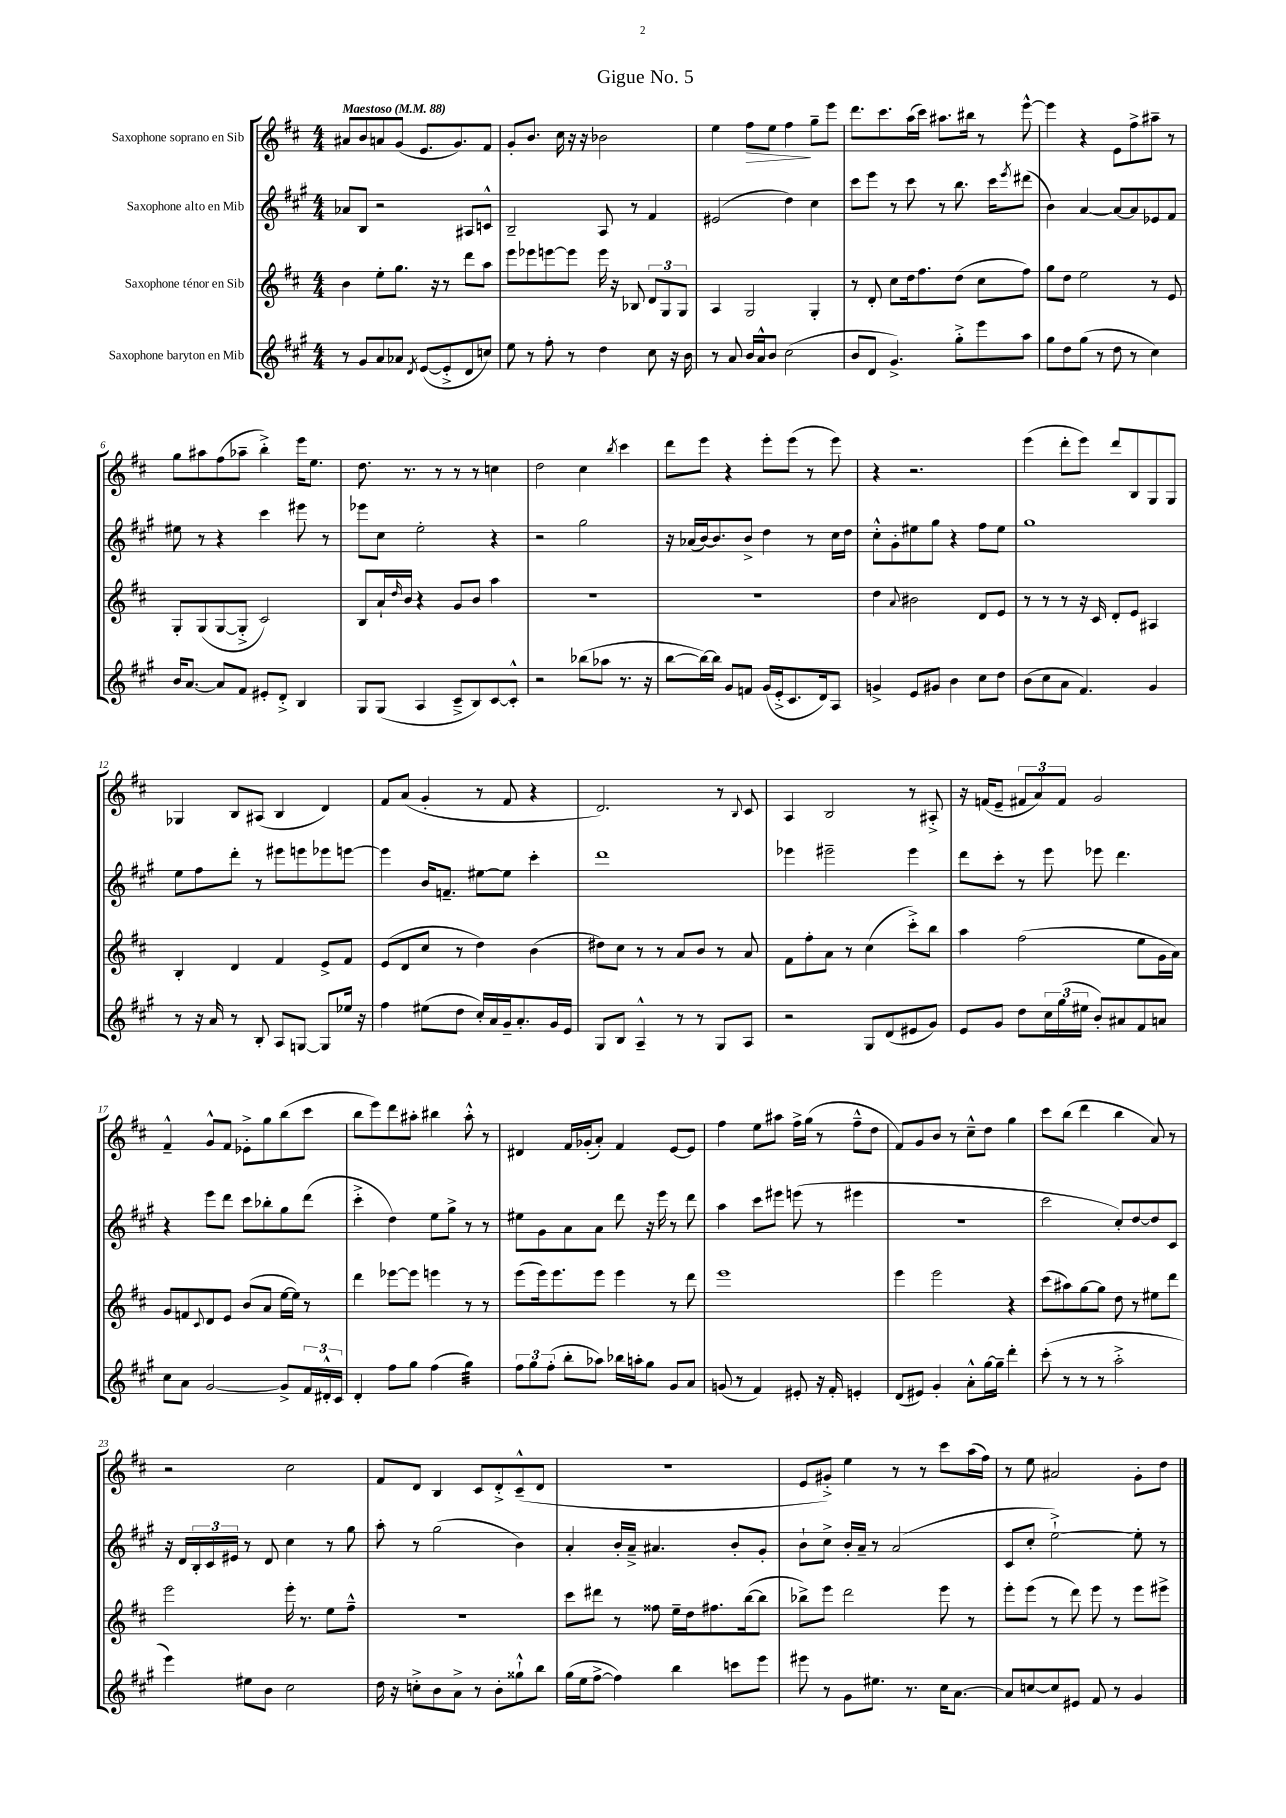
\header { title = "Gigue No. 5" }
<<
\new StaffGroup <<
\new Staff = "s0" \with { instrumentName = "Saxophone soprano en Sib" } {
    \clef treble \key d \major \numericTimeSignature \time 4/4 \tempo "Maestoso" 4 = 88
    ais'8 b'8 a'8 g'8( e'8. g'8.) fis'8 |
    g'8-. b'8. cis''16 r16 r16 bes'2 |
    e''4 fis''8\> e''8 fis''4\! g''8-- e'''8 |
    d'''8. cis'''8. a''16( cis'''16) ais''8. bis''16 r8 e'''8~-^ |
    e'''4 r4 e'8 fis''8-> ais''8-- r8 |
    g''8 ais''8 fis''8( aes''8-- b''4-.->) e'''16 e''8. |
    d''8. r8. r8 r8 r8 c''4 |
    d''2 cis''4 \acciaccatura { b''8 } cis'''4 |
    d'''8 e'''8 r4 e'''8-. e'''8( r8 e'''8) |
    r4 r2. |
    e'''4( d'''8-. e'''8) d'''8 b8 g8 g8 |
    ges4 b8 ais8( b4 d'4) |
    fis'8 a'8( g'4-. r8 fis'8 r4 |
    d'2.) r8 \appoggiatura { b8 } cis'8 |
    a4 b2 r8 ais8-.-> |
    r16 f'16( e'8-- \tuplet 3/2 { fis'8 a'8) fis'8 } g'2 |
    fis'4---^ g'8-^ fis'8 ees'8-.-> g''8 b''8( cis'''8 |
    b''8 e'''8) d'''8 ais''8-. bis''4 ais''8-.-^ r8 |
    dis'4 fis'16 ges'16-.( a'8-.) fis'4 e'8~ e'8 |
    fis''4 e''8 ais''8 fis''16-> g''16( r8 fis''8---^ d''8 |
    fis'8) g'8 b'8 r8 cis''8---^ d''8 g''4 |
    cis'''8 b''8( d'''4 b''4 a'8) r8 |
    r2 cis''2 |
    fis'8 d'8 b4 cis'8 d'8-.-> cis'8---^( d'8 |
    R1 |
    e'8 gis'8-.->) e''4 r8 r8 cis'''8 a''16( fis''16) |
    r8 e''8 ais'2 g'8-. d''8 \bar "|." |
}
\new Staff = "s1" \with { instrumentName = "Saxophone alto en Mib" } {
    \clef treble \key a \major \numericTimeSignature \time 4/4
    aes'8 b8 r2 ais8 c'8-^ |
    b2-- a8 r8 fis'4 |
    eis'2( d''4) cis''4 |
    cis'''8 e'''8 r8 cis'''8 r8 b''8. cis'''16 \acciaccatura { e'''8 } dis'''8( |
    b'4) a'4~ a'8~ a'8 ees'8 fis'8 |
    eis''8 r8 r4 cis'''4 eis'''8 r8 |
    ees'''8 cis''8 e''2-. r4 |
    r2 gis''2 |
    r16 aes'16( b'16~) b'8. b'8-> d''4 r8 cis''16 d''16 |
    cis''8-.-^ gis'8-. eis''8 gis''8 r4 fis''8 eis''8 |
    gis''1 |
    e''8 fis''8 d'''8-. r8 eis'''8 e'''8 ees'''8 e'''8~ |
    e'''4 b'16 f'8.-- eis''8~ eis''8 cis'''4-. |
    d'''1 |
    ees'''4 eis'''2-- eis'''4 |
    d'''8 cis'''8-. r8 e'''8 ees'''8 d'''4. |
    r4 e'''8 d'''8 cis'''8 bes''8-. gis''8 d'''8( |
    cis'''4-.-> d''4) e''8 gis''8-> r8 r8 |
    eis''8 gis'8 a'8 a'8 d'''8 r16 e'''16 r8 d'''8 |
    a''4 cis'''8 eis'''8 e'''8( r8 eis'''4 |
    R1 |
    cis'''2 cis''8-.) d''8~ d''8 cis'8 |
    r16 d'16 \tuplet 3/2 { b16-. cis'16 eis'16 } r8 d'8 cis''4 r8 gis''8 |
    a''8-. r8 gis''2( b'4) |
    a'4-. b'16-. a'16---> ais'4. b'8-. gis'8-. |
    b'8-! cis''8-> b'16-. a'16-- r8 a'2( |
    cis'8 cis''8-. e''2~-!->) e''8-. r8 \bar "|." |
}
\new Staff = "s2" \with { instrumentName = "Saxophone ténor en Sib" } {
    \clef treble \key d \major \numericTimeSignature \time 4/4
    b'4 e''8-. g''8. r16 r8 d'''8 a''8 |
    e'''8 ees'''8 e'''8~ e'''8 e'''16 r16 bes8 \tuplet 3/2 { d'8 g8 g8 } |
    a4 g2 g4-. |
    r8 d'8-. cis''8 d''16 fis''8. d''8( cis''8 fis''8) |
    g''8 d''8 e''2 r8 e'8 |
    g8-. g8( g8~ g8-.-> cis'2) |
    b8 a'16-! \grace { d''16 } b'16 r4 g'8 b'8 a''4 |
    R1 |
    R1 |
    d''4 \appoggiatura { a'8 } bis'2 d'8 e'8 |
    r8 r8 r8 r16 cis'16 d'8-. e'8 ais4 |
    b4-. d'4 fis'4 e'8-> fis'8 |
    e'8( d'8 cis''8 r8 d''4) b'4( |
    dis''8) cis''8 r8 r8 a'8 b'8 r8 a'8 |
    fis'8 fis''8-. a'8 r8 cis''4( cis'''8-.->) b''8 |
    a''4 fis''2( e''8 g'16 a'16) |
    g'8 f'8 \appoggiatura { cis'8 } d'8 e'8 b'8( a'8 e''16~ e''16) r8 |
    d'''4 ees'''8~ ees'''8 e'''4 r8 r8 |
    e'''8( e'''16) e'''8. e'''8 e'''4 r8 d'''8 |
    e'''1 |
    e'''4 e'''2 r4 |
    cis'''8( ais''8) g''8~ g''8 d''8 r8 eis''8 d'''8 |
    e'''2 e'''16-. r8. e''8 fis''8---^ |
    R1 |
    cis'''8 dis'''8 r8 fisis''8 e''16-- d''16 fis''8. b''16~( b''8 |
    bes''8->) e'''8 d'''2 e'''8 r8 |
    e'''8-. e'''8( r8 d'''8) e'''8 r8 e'''8 eis'''8-> \bar "|." |
}
\new Staff = "s3" \with { instrumentName = "Saxophone baryton en Mib" } {
    \clef treble \key a \major \numericTimeSignature \time 4/4
    r8 gis'8 a'8 aes'8 \acciaccatura { d'8 } e'8~( e'8-.-> d'8 c''8) |
    e''8 r8 fis''8-. r8 d''4 cis''8 r16 b'16 |
    r8 a'8 b'16 a'16-^ b'8 cis''2( |
    b'8 d'8 gis'4.->) gis''8-.-> e'''8 a''8 |
    gis''8 d''8 gis''8( r8 d''8 r8 cis''4) |
    b'16 a'8.~ a'8 fis'8 eis'8-. d'8-.-> b4 |
    gis8 gis8( a4 cis'8---> b8) cis'8~ cis'8-.-^ |
    r2 bes''8( aes''8 r8. r16 |
    b''8~ b''16~) b''16 gis'8 f'8 gis'16( e'16-.-> cis'8. d'16) a8 |
    g'4-> e'8 gis'8 b'4 cis''8 d''8 |
    b'8( cis''8 a'8 fis'4.) gis'4 |
    r8 r16 a'16 r8 b8-. a8 g8~ g8 ees''16 r16 |
    fis''4 eis''8( d''8 cis''16-.) a'16 gis'16-- a'8.-. gis'16 e'16 |
    gis8 b8 a4---^ r8 r8 gis8 a8 |
    r2 gis8 d'8( eis'8 gis'8) |
    e'8 gis'8 d''8 \tuplet 3/2 { cis''16 gis''16( eis''16 } b'8-.) ais'8 fis'8 a'8 |
    cis''8 a'8 gis'2~ gis'8-> \tuplet 3/2 { fis'16 dis'16-.-^ cis'16 } |
    d'4-. fis''8 gis''8 fis''4( gis''4:32) |
    \tuplet 3/2 { fis''8 gis''8 fis''8-.( } b''8-. aes''8) bes''16 a''16-. gis''8 gis'8 a'8 |
    g'8( r8 fis'4) eis'8-. r16 fis'16-. e'4-. |
    d'8( eis'8) gis'4-. a'8-.-^ gis''16~ gis''16-- d'''4-. |
    cis'''8-.( r8 r8 r8 a''2-.-> |
    e'''4) eis''8 b'8 cis''2 |
    d''16 r16 c''8-.-> b'8 a'8-> r8 b'8-. gisis''8-!-^ b''8 |
    gis''16( e''16 fis''8~-> fis''4) b''4 c'''8 e'''8 |
    eis'''8 r8 gis'8 eis''8. r8. cis''16 a'8.~ |
    a'8 c''8~ c''8 eis'8 fis'8 r8 gis'4 \bar "|." |
}
>>
>>
